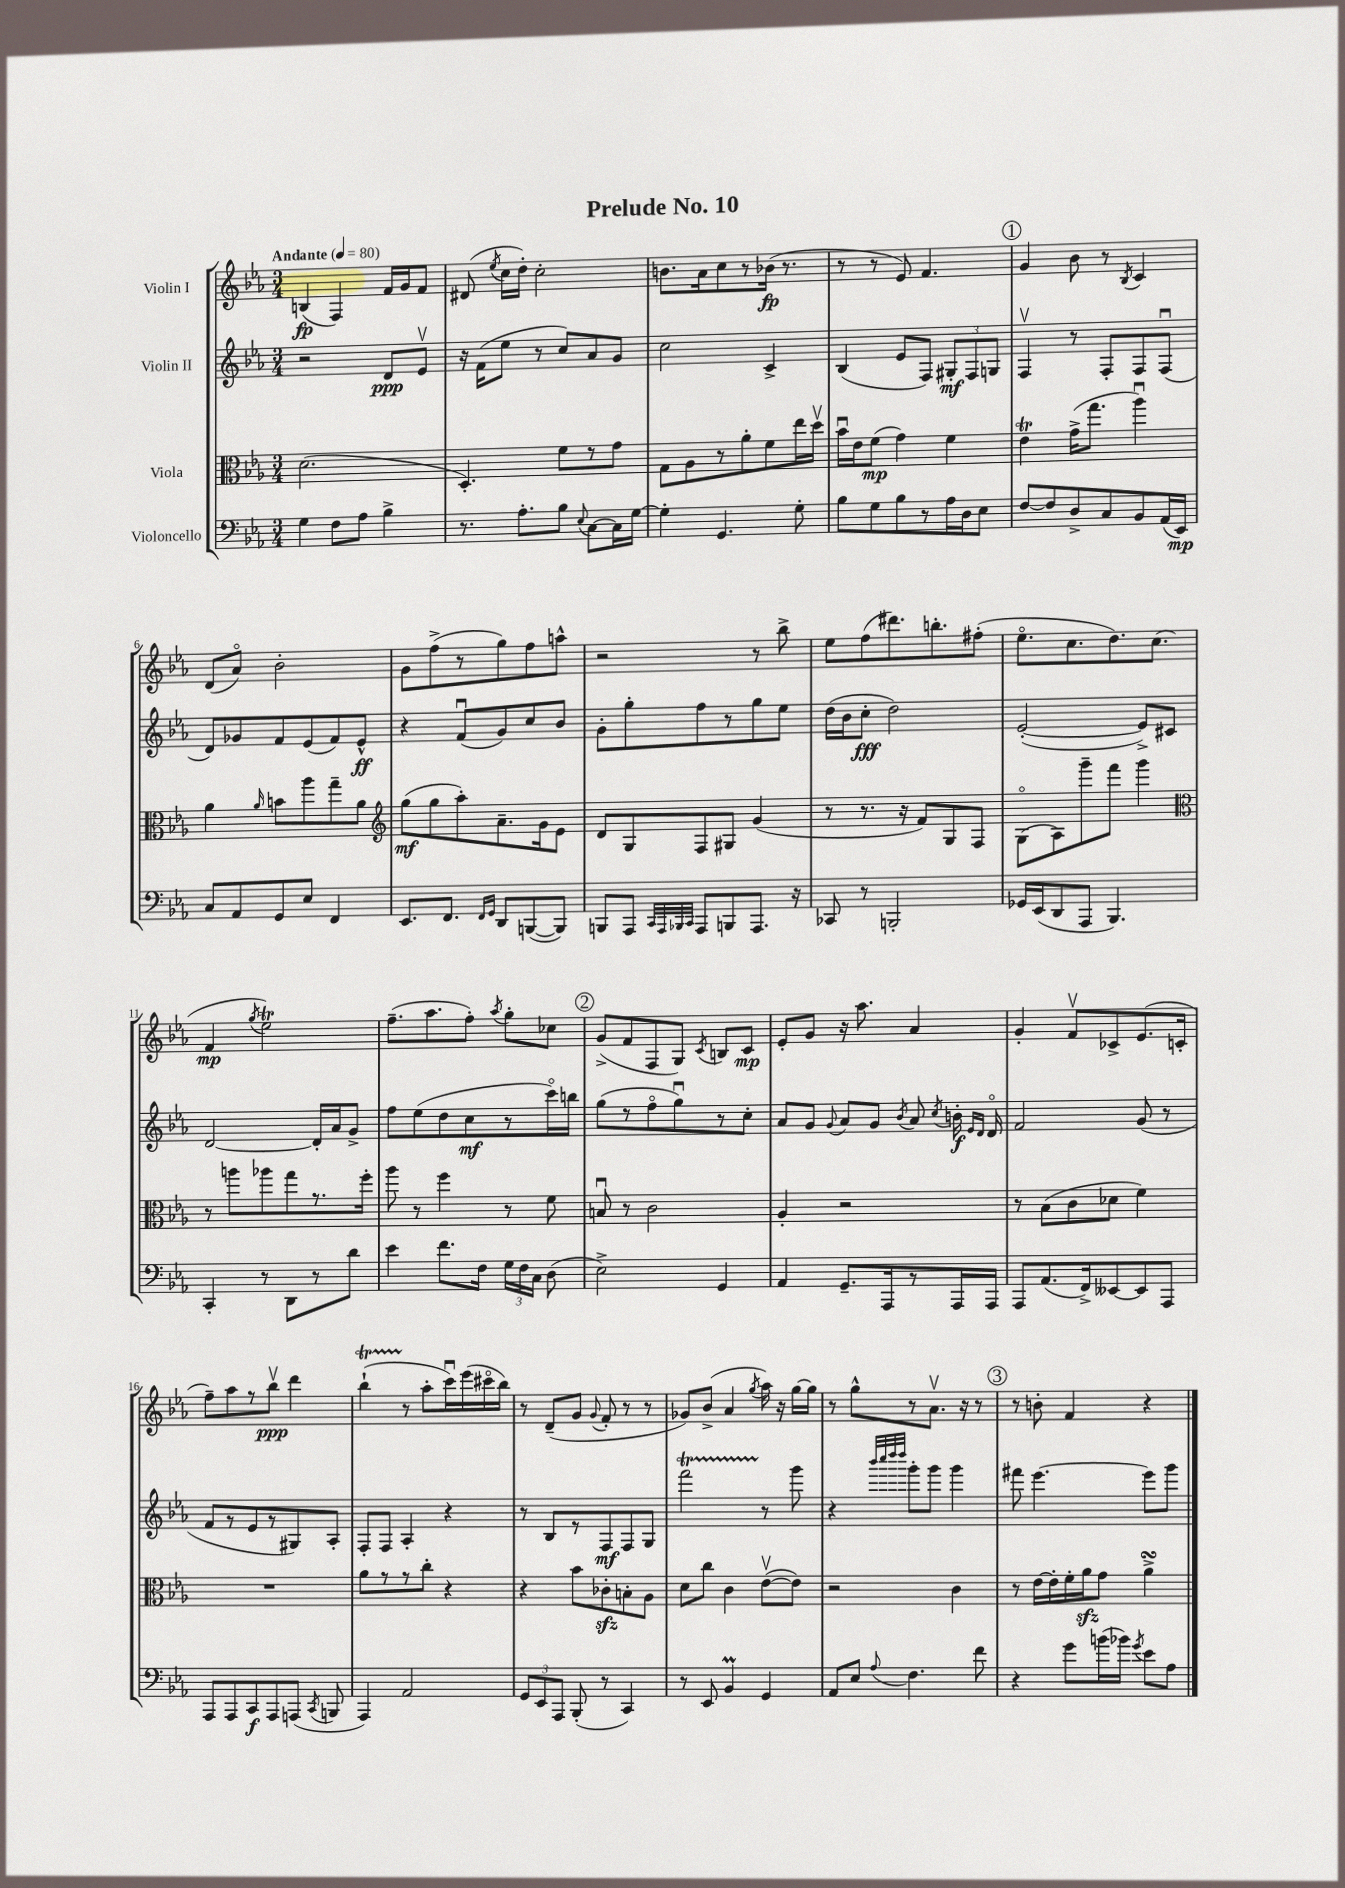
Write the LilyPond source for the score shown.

\header { title = "Prelude No. 10" }
<<
\new StaffGroup <<
\new Staff = "s0" \with { instrumentName = "Violin I" } {
    \clef treble \key ees \major \numericTimeSignature \time 3/4 \tempo "Andante" 4 = 80
    \autoBeamOff b4\fp( f4) f'16[ g'16 f'8] |
    dis'8( \acciaccatura { ees''8 } c''16[ d''16]-.) c''2-. |
    b'8.[ aes'16 c''8 r8 bes'16]\fp( r8. |
    r8 r8 ees'8) f'4. |
    \mark \markup { \circle "1" } g'4 bes'8 r8 \acciaccatura { bes8 } c'4 |
    d'8[( aes'8]\flageolet) bes'2-. |
    g'8[ f''8->( r8 g''8) f''8 a''8]-^ |
    r2 r8 bes''8-> |
    ees''8[ f''8( dis'''8.) b''8.-. fis''8]-.( |
    ees''8.[\flageolet c''8. d''8.) c''8.]( |
    f'4\mp \acciaccatura { g''8 } ees''2\trill) |
    f''8.[--( aes''8. f''8]-.) \acciaccatura { aes''8 } g''8[-. ces''8] |
    \mark \markup { \circle "2" } g'8[->( f'8 f8 g8]) \acciaccatura { c'8 } b8[ c'8]\mp |
    ees'8[-. g'8] r16 aes''8. aes'4 |
    g'4-. f'8[\upbow ces'8-> ees'8.( c'16]-. |
    f''8[--) aes''8 r8 bes''8]\upbow\ppp d'''4 |
    bes''4-!\startTrillSpan( r8\stopTrillSpan aes''8[-. c'''16\downbow) ees'''16( cis'''16\flageolet bes''16]) |
    r8 d'8[--( g'8] \appoggiatura { g'8 } f'8-. r8 r8 |
    ges'8[) bes'8]->( aes'4 \acciaccatura { g''8 } aes''16) r16 g''16[~ g''16] |
    r8 g''8[-^ r8 aes'8.]\upbow r16 r8 |
    \mark \markup { \circle "3" } r8 b'8-. f'4 r4 \bar "|." |
}
\new Staff = "s1" \with { instrumentName = "Violin II" } {
    \clef treble \key ees \major \numericTimeSignature \time 3/4
    \autoBeamOff r2 d'8[\ppp ees'8]\upbow |
    r16 f'16[( ees''8] r8 c''8[) aes'8 g'8] |
    c''2 c'4-> |
    bes4( ees'8[ f8]) \tuplet 3/2 { gis8[-.\mf f8 g8] } |
    \mark \markup { \circle "1" } f4\upbow r8 f8[-. f8 f8]\downbow( |
    d'8[) ges'8 f'8 ees'8( f'8) ees'8]-^\ff |
    r4 f'8[\downbow( g'8) c''8 bes'8] |
    g'8[-. g''8-. f''8 r8 g''8 ees''8] |
    d''16[( bes'16 c''8]-.\fff d''2) |
    ees'2~-.( ees'8[->) cis'8] |
    d'2~ d'16[-. aes'16 g'8]-> |
    f''8[ ees''8( d''8 c''8\mf r8 c'''16\flageolet) b''16] |
    \mark \markup { \circle "2" } g''8[( r8 f''8\flageolet g''8\downbow) r8 c''8]-. |
    aes'8[ g'8] \appoggiatura { g'8 } aes'8[ g'8] \acciaccatura { bes'8 } aes'8 \acciaccatura { c''8 } b'16-.\f \grace { ees'16[ d'16] } d'16\flageolet |
    f'2 g'8( r8 |
    f'8[ r8 ees'8 r8 gis8) aes8]-. |
    f8[-. f8] aes4-. r4 |
    r8 bes8[ r8 f8\mf f8 g8] |
    f'''2\startTrillSpan r8\stopTrillSpan g'''8 |
    r4 \grace { bes'''32[ c''''32 d''''32 d''''32] } g'''8[-. g'''8] g'''4 |
    \mark \markup { \circle "3" } fis'''8 ees'''4.~ ees'''8[ g'''8] \bar "|." |
}
\new Staff = "s2" \with { instrumentName = "Viola" } {
    \clef alto \key ees \major \numericTimeSignature \time 3/4
    \autoBeamOff d'2.( |
    d4.-.) f'8[ r8 g'8] |
    g8[ aes8 r8 aes'8-. f'8 ees''16 d''16]\upbow |
    bes'16[\downbow ees'16 f'8]\mp( g'4) f'4 |
    \mark \markup { \circle "1" } ees'4\trill g'16[->( g''8.] aes''4\downbow) |
    aes'4 \grace { aes'16 } b'8[ aes''8 g''8-- aes'8] |
    \clef treble g''8[\mf( g''8 aes''8-.) aes'8.-- g'16 ees'8] |
    d'8[ g8 f8 gis8] g'4( |
    r8 r8. r16 f'8[) g8 f8] |
    g8[\flageolet( aes8) g'''8-- f'''8] g'''4 |
    \clef alto r8 a''8[ aes''8 g''8 r8. f''16]-. |
    aes''8 r8 f''4 r8 f'8 |
    \mark \markup { \circle "2" } b8\downbow r8 c'2 |
    aes4-. r2 |
    r8 bes8[( c'8 des'8] f'4) |
    R2. |
    aes'8[ r8 r8 c''8]-. r4 |
    r4 bes'8[ ces'8-.\sfz b8-. aes8] |
    d'8[ c''8] c'4 ees'8[~\upbow( ees'8]) |
    r2 c'4 |
    \mark \markup { \circle "3" } r8 ees'16[~ ees'16-. f'16-. aes'16\sfz g'8] aes'4->\turn \bar "|." |
}
\new Staff = "s3" \with { instrumentName = "Violoncello" } {
    \clef bass \key ees \major \numericTimeSignature \time 3/4
    \autoBeamOff g4 f8[ aes8] bes4-> |
    r8. aes8.[-. bes8] \appoggiatura { ees8 } c8[~ c16 g16]~ |
    g4-. g,4. g8-. |
    bes8[ g8 bes8 r8 aes16 d16 ees8] |
    \mark \markup { \circle "1" } f8[~ f8 d8-> c8 bes,8 aes,16( ees,16]\mp) |
    c8[ aes,8 g,8 ees8] f,4 |
    ees,8.[ f,8.] \grace { f,16[ g,16] } d,8[ b,,8~( b,,8]) |
    b,,8[ aes,,8] \grace { c,32[ aes,,32 bes,,32 c,32] } aes,,8[ b,,8 aes,,8.] r16 |
    ces,8 r8 b,,2-. |
    ges,16[ ees,16( d,8 aes,,8] bes,,4.) |
    c,4-. r8 d,8[ r8 d'8] |
    ees'4 f'8.[ f16] \tuplet 3/2 { g16[ f16 c16] } d8( |
    \mark \markup { \circle "2" } ees2->) g,4 |
    aes,4 g,8.[-- aes,,16 r8 aes,,16 aes,,16] |
    aes,,8[ aes,8.( f,16->) eeses,8~ eeses,8 aes,,8] |
    aes,,8[ aes,,8 c,8\f aes,,8 a,,8]( \acciaccatura { c,8 } b,,8 |
    aes,,4) aes,2 |
    \tuplet 3/2 { g,8[ ees,8 aes,,8] } bes,,8-.( r8 c,4) |
    r8 ees,8 bes,4\prall g,4 |
    aes,8[ ees8] \appoggiatura { aes8 } f4. f'8 |
    \mark \markup { \circle "3" } r4 g'8[ b'16( bes'16]) \acciaccatura { g'8 } ees'8[ aes8] \bar "|." |
}
>>
>>
